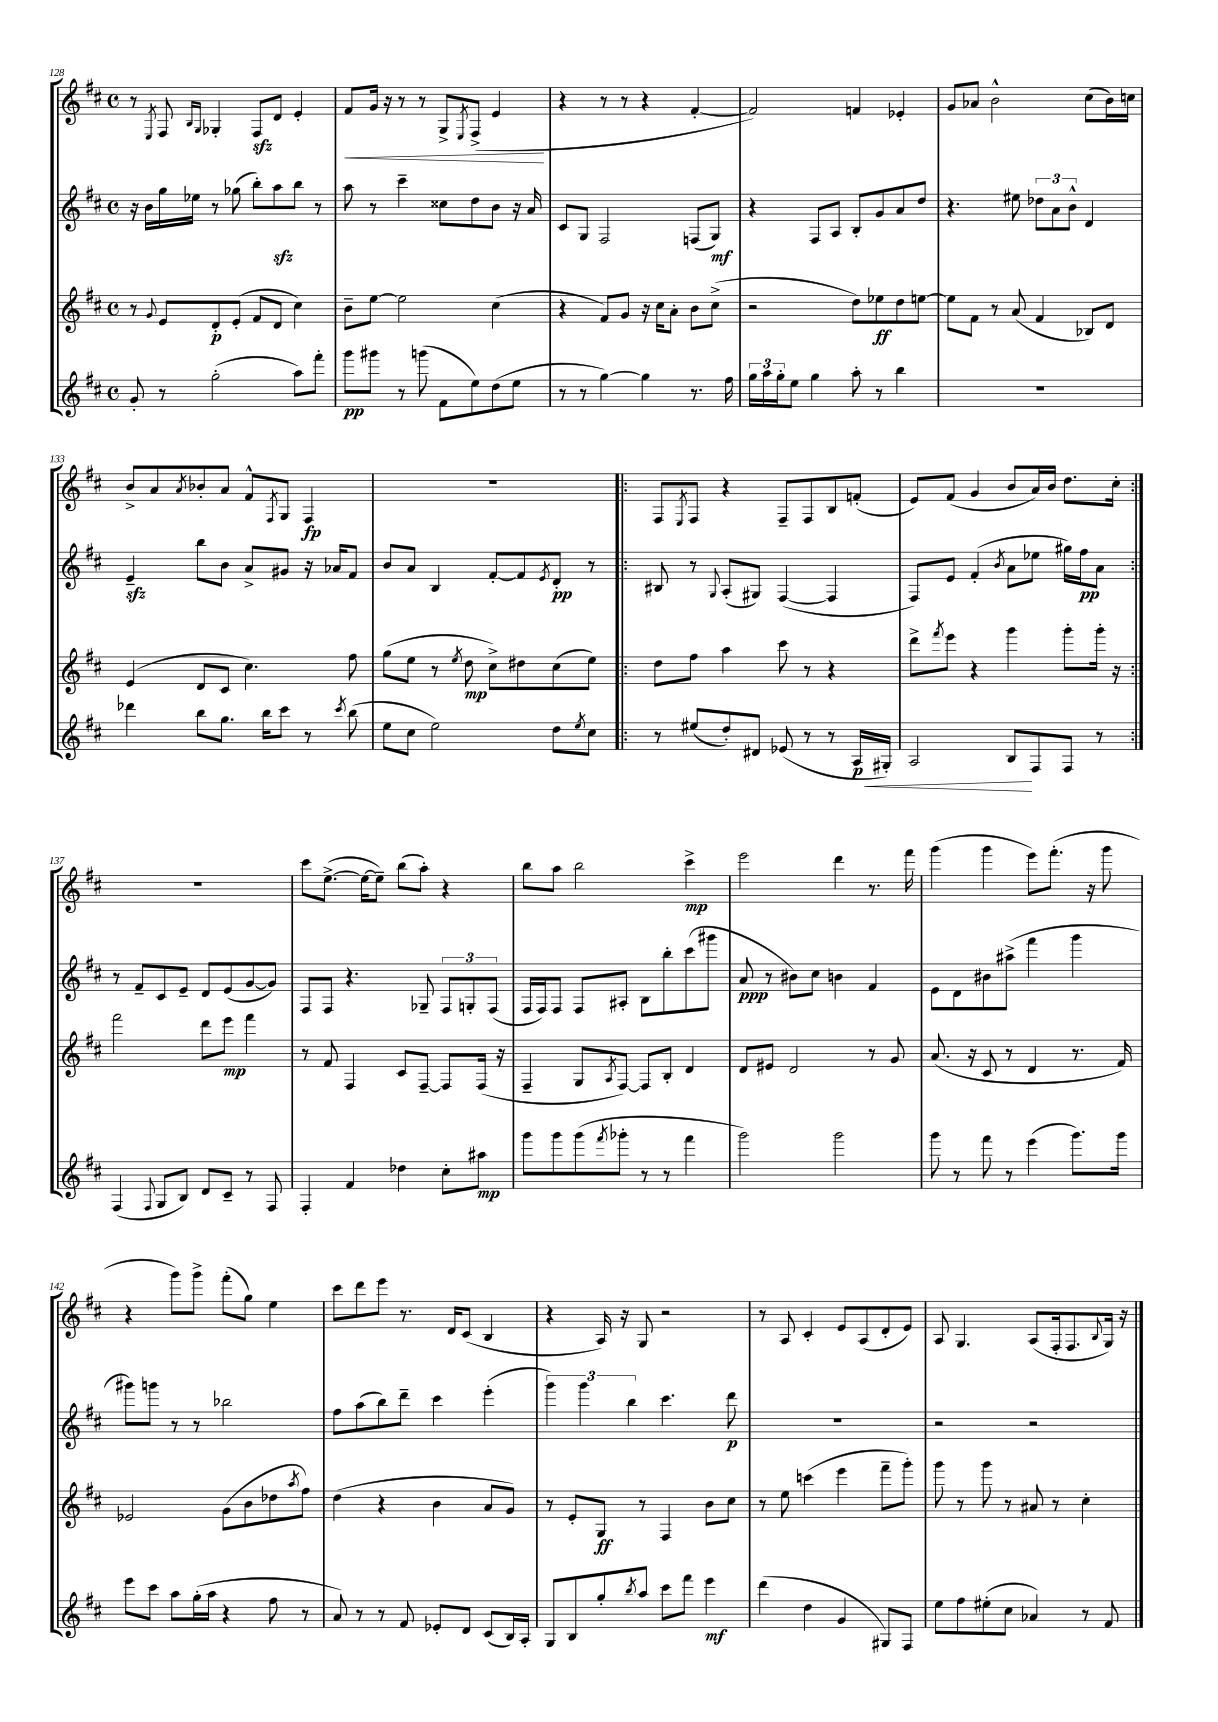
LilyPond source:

<<
\new StaffGroup <<
\new Staff = "s0" {
    \clef treble \key d \major \defaultTimeSignature \time 4/4
    r8 \acciaccatura { e8 } fis8 \grace { b16 g16 } ges4-. fis8\sfz d'8 e'4-. |
    fis'8\< g'16 r16 r8 r8 g8-> \acciaccatura { e8 } fis8->( e'4\! |
    r4 r8 r8 r4 fis'4~-. |
    fis'2) f'4 ees'4-. |
    g'8 aes'8 b'2-^ cis''8( b'16) c''16 |
    b'8-> a'8 \acciaccatura { a'8 } bes'8-. a'8 fis'8-^ \acciaccatura { fis8 } g8 fis4\fp |
    R1 |
    \repeat volta 2 { fis8 \acciaccatura { e8 } fis8 r4 fis8-- fis8 b8 f'8-.( |
    e'8) fis'8( g'4 b'8 a'16) b'16 d''8. cis''16-. | }
    R1 |
    cis'''8 e''8.~->( e''16~ e''8--) b''8( a''8-.) r4 |
    b''8 a''8 b''2 cis'''4->\mp |
    e'''2 d'''4 r8. fis'''16 |
    g'''4( g'''4 e'''8) fis'''8.-.( r16 g'''8 |
    r4 g'''8) g'''8-> fis'''8-.( g''8) e''4 |
    cis'''8 d'''8 e'''8 r8. d'16 cis'8( b4 |
    r4 a16) r16 g8 r2 |
    r8 a8 cis'4-. e'8 a8( d'8-. e'8) |
    a8 g4. a8( fis16-. fis8. \appoggiatura { b8 } g16) r16 \bar "|." |
}
\new Staff = "s1" {
    \clef treble \key d \major \defaultTimeSignature \time 4/4
    r16 b'16 g''16 ees''16 r8 ges''8( b''8-.) a''8\sfz b''8 r8 |
    a''8 r8 cis'''4-- cisis''8 d''8 b'8 r16 a'16 |
    cis'8 g8 fis2 f8( g8\mf) |
    r4 fis8 a8 b8-. g'8 a'8 d''8 |
    r4. eis''8 \tuplet 3/2 { des''8 a'8 b'8-^ } d'4 |
    e'4--\sfz b''8 b'8 a'8-> gis'8 r16 aes'16 fis'8 |
    b'8 a'8 b4 fis'8~-. fis'8 \acciaccatura { e'8 } d'8-.\pp r8 |
    \repeat volta 2 { bis8 r8 \appoggiatura { g8 } a8-.( gis8) fis4~( fis4 |
    fis8) e'8 fis'4-.( \acciaccatura { b'8 } a'8 ees''8 gis''16) fis''16\pp a'8 | }
    r8 fis'8-- cis'8 e'8-- d'8 e'8( g'8~ g'8) |
    fis8 fis8 r4. ges8-- \tuplet 3/2 { fis8 g8-. fis8( } |
    fis16 fis16) fis8 fis8 ais8-. b8 b''8-. cis'''8( gis'''8 |
    a'8\ppp r8 bis'8) cis''8 b'4 fis'4 |
    e'8 d'8 bis'8 ais''8->( fis'''4 g'''4 |
    gis'''8) g'''8 r8 r8 bes''2 |
    fis''8 a''8( b''8) d'''8-- cis'''4 e'''4-.( |
    \tuplet 3/2 { g'''4) g'''4 b''4 } cis'''4. d'''8\p |
    R1 |
    r2 r2 \bar "|." |
}
\new Staff = "s2" {
    \clef treble \key d \major \defaultTimeSignature \time 4/4
    r8 \appoggiatura { g'8 } e'8 d'8-.\p e'8-.( fis'8 d'8 cis''4) |
    b'8-- e''8~ e''2 cis''4( |
    r4 fis'8) g'8 r16 cis''16 a'8-. b'8 cis''8->( |
    r2 d''8) ees''8\ff d''8 e''8~ |
    e''8 fis'8 r8 a'8( fis'4 bes8) d'8 |
    e'4( d'8 cis'8 cis''4.) fis''8 |
    g''8( e''8 r8 \acciaccatura { e''8 } d''8\mp cis''8->) dis''8 cis''8( e''8) |
    \repeat volta 2 { d''8 fis''8 a''4 cis'''8 r8 r4 |
    d'''8-> \acciaccatura { fis'''8 } e'''8 r4 g'''4 g'''8-. g'''16-. r16 | }
    fis'''2 d'''8 e'''8\mp fis'''4 |
    r8 fis'8 fis4 cis'8 fis8~-- fis8 fis16( r16 |
    fis4-- g8 \acciaccatura { a8 } fis8~) fis8 b8-. d'4 |
    d'8 eis'8 d'2 r8 g'8 |
    a'8.( r16 cis'8 r8 d'4 r8. fis'16) |
    ees'2 g'8( b'8 des''8 \acciaccatura { a''8 } fis''8) |
    d''4( r4 b'4 a'8 g'8) |
    r8 e'8-. g8\ff r8 fis4 b'8 cis''8 |
    r8 e''8 c'''4( e'''4 fis'''8-- g'''8-.) |
    g'''8 r8 g'''8 r8 ais'8 r8 cis''4-. \bar "|." |
}
\new Staff = "s3" {
    \clef treble \key d \major \defaultTimeSignature \time 4/4
    g'8-. r8 g''2-.( a''8) fis'''8-. |
    g'''8\pp gis'''8 r8 g'''8( fis'8 e''8) d''8( e''8 |
    r8 r8 g''4~) g''4 r8. fis''16 |
    \tuplet 3/2 { g''16 a''16 g''16-. } e''8 g''4 a''8-. r8 b''4 |
    R1 |
    des'''4 b''8 g''8. b''16 cis'''8 r8 \acciaccatura { cis'''8 } b''8( |
    e''8 cis''8 e''2) d''8 \acciaccatura { e''8 } cis''8 |
    \repeat volta 2 { r8 eis''8( d''8-.) dis'8 ees'8( r8 r8 a16\p\< gis16-.) |
    a2 b8\! fis8 fis8 r8 | }
    fis4( \appoggiatura { fis8 } g8 b8) d'8 cis'8-- r8 fis8 |
    fis4-. fis'4 des''4 cis''8-. ais''8\mp |
    g'''8 g'''8 g'''8( \acciaccatura { fis'''8 } ges'''8-. r8 r8 fis'''4 |
    g'''2) g'''2 |
    g'''8 r8 fis'''8 r8 e'''4( g'''8.) g'''16 |
    e'''8 cis'''8 a''8 g''16-.( a''16 r4 fis''8 r8 |
    a'8) r8 r8 fis'8 ees'8-. d'8 cis'8( b16) a16-. |
    g8 b8 g''8-. \acciaccatura { b''8 } a''8 cis'''8 fis'''8 e'''4\mf |
    d'''4( d''4 g'4 gis8) fis8 |
    e''8 fis''8 eis''8-.( cis''8 aes'4) r8 fis'8 \bar "|." |
}
>>
>>
\layout { \context { \Score currentBarNumber = #128 } }
